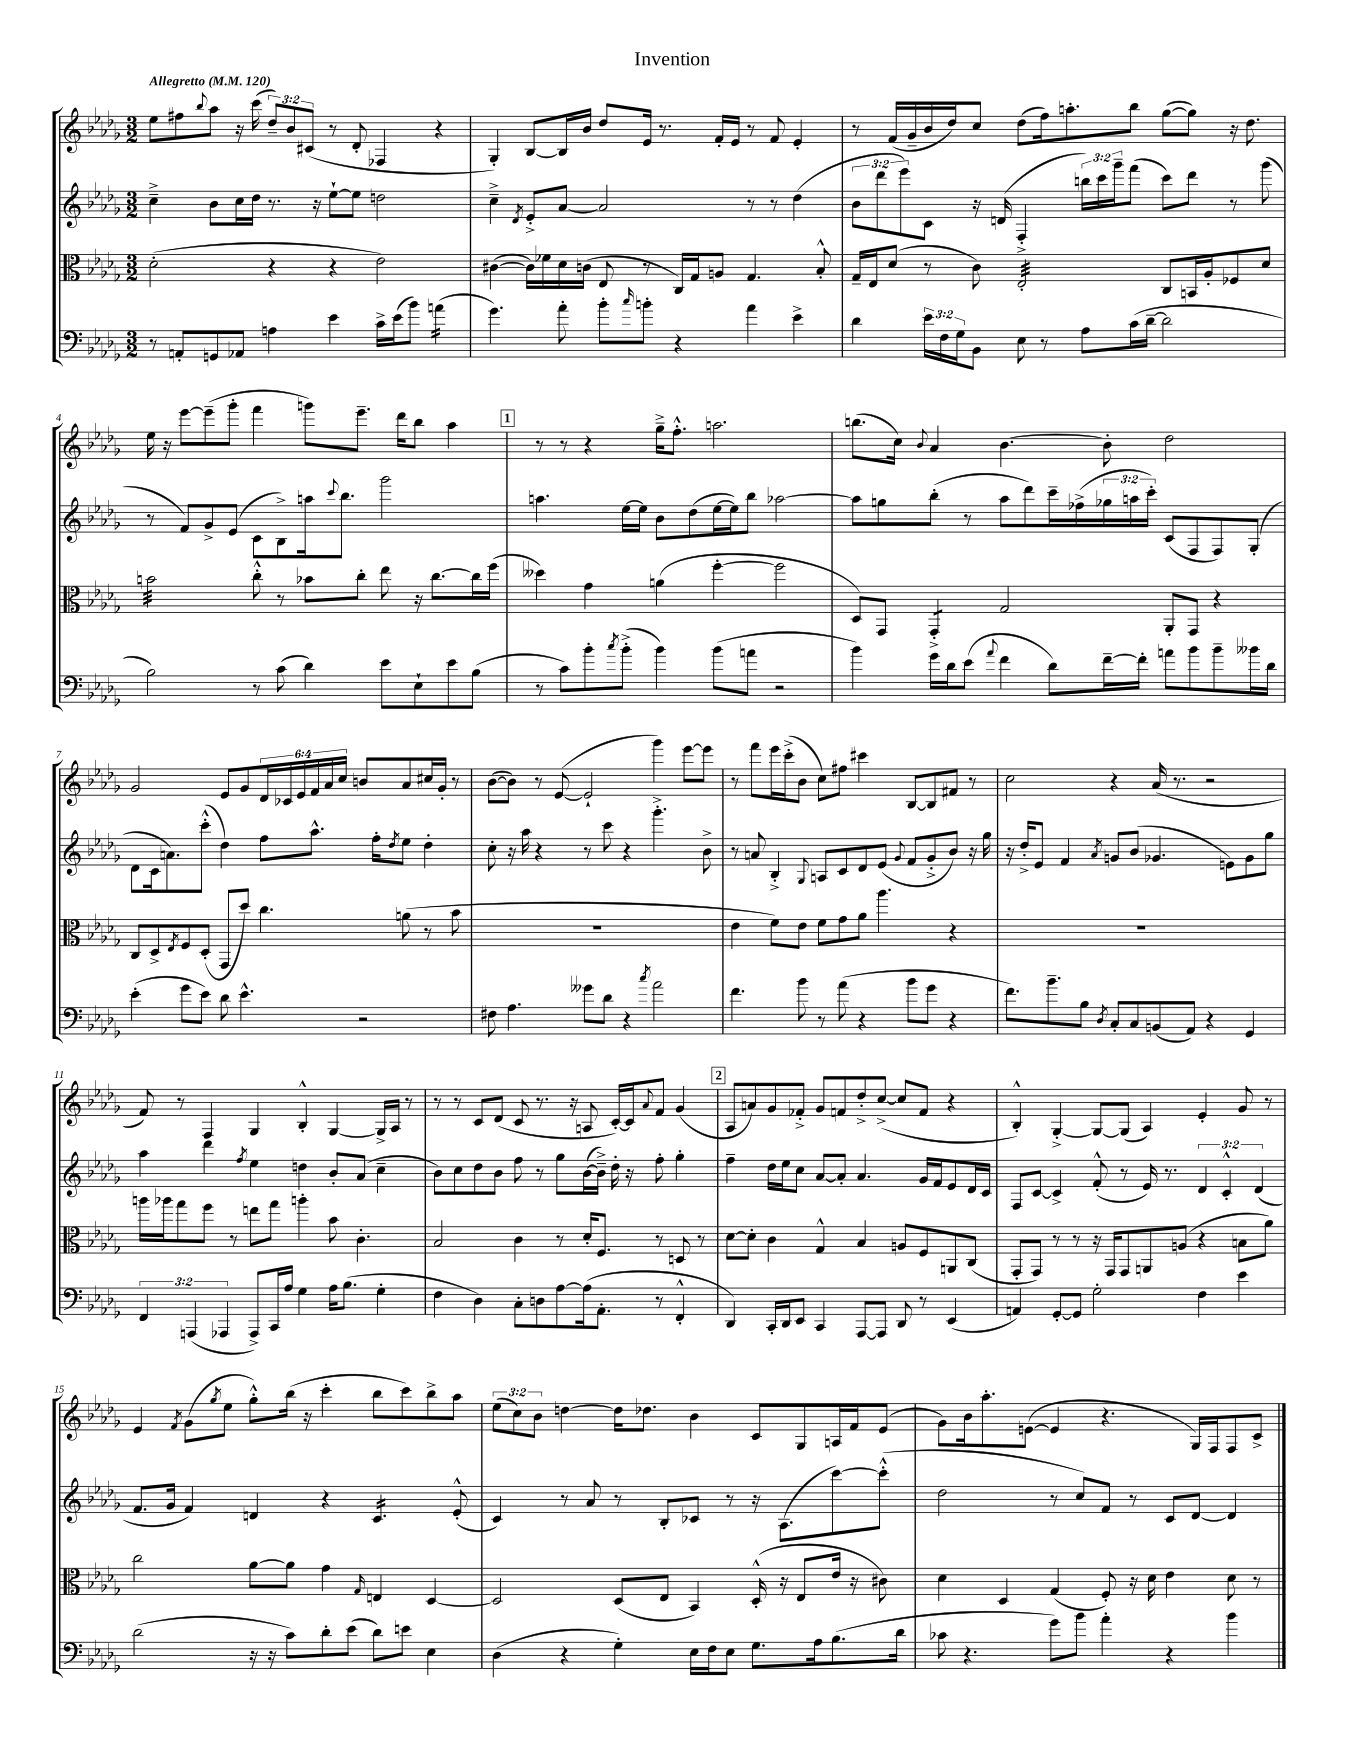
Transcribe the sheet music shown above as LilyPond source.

\header { title = "Invention" }
<<
\new StaffGroup <<
\new Staff = "s0" {
    \clef treble \key des \major \numericTimeSignature \time 3/2 \override Staff.TupletNumber.text = #tuplet-number::calc-fraction-text \tempo "Allegretto" 4 = 120
    ees''8 fis''8 \appoggiatura { bes''8 } aes''8 r16 c'''16( \tuplet 3/2 { des''8--) bes'8 cis'8( } r8 des'8-. fes4 r4 |
    ges4-.) bes8~ bes16 bes'16 des''8 ees'16 r8. f'16-. ees'16 r8 f'8 ees'4-. |
    r8 f'16( ges'16-- bes'16 des''16) c''8 des''8( f''16) a''8.-. bes''8 ges''8~( ges''8) r16 des''8. |
    ees''16 r16 ees'''8~ ees'''8--( ges'''8-. f'''4 g'''8) ees'''8.-- des'''16 bes''8 aes''4 |
    \mark \markup { \box "1" } r8 r8 r4 ges''16---> f''8.-.-^ a''2. |
    b''8.( c''16) \appoggiatura { bes'8 } aes'4 bes'4.~ bes'8-. des''2 |
    ges'2 ees'8 ges'8 \tuplet 6/4 { des'16 ces'16 ees'16 f'16 aes'16 c''16 } b'8 aes'8 cis''16 ges'16-. r8 |
    bes'8~( bes'8) r8 ees'8~( ees'2-! ges'''4) ees'''8~ ees'''8 |
    r8 f'''8 ees'''16 c'''16-.->( bes'8 c''8) fis''8 cis'''4 bes8~ bes8 fis'8 r8 |
    c''2 r4 aes'16( r8. r2 |
    f'8) r8 f4 ges4 bes4-.-^ ges4~ ges16-> aes16 r8 |
    r8 r8 c'8 des'8( c'8 r8. r16 a8 c'16~-.) c'16 \appoggiatura { aes'8 } f'8 ges'4( |
    \mark \markup { \box "2" } aes8 a'8) ges'8 fes'8-.-> ges'8 f'8 des''8-.-> c''8~->( c''8 f'8 r4 |
    bes4-.-^) ges4~-.-> ges8~ ges8( aes4) ees'4-. ges'8 r8 |
    ees'4 \acciaccatura { f'8 } ges'8( \acciaccatura { ges''8 } ees''8 ges''8-.-^) bes''16( r16 c'''4-. bes''8 c'''8) bes''8-> aes''8 |
    \tuplet 3/2 { ees''8( c''8) bes'8 } d''4~ d''16 des''8. bes'4 c'8 ges8 a16 f'16 ees'8( |
    ges'8) bes'16 aes''8.-. e'8~( e'4 r4. ges16) f16 f8 c'8-> \bar "|." |
}
\new Staff = "s1" {
    \clef treble \key des \major \numericTimeSignature \time 3/2 \override Staff.TupletNumber.text = #tuplet-number::calc-fraction-text
    c''4---> bes'8 c''16 des''16 r8. r16 ees''8~-! ees''8 d''2 |
    c''4---> \acciaccatura { des'8 } ees'8-.-> aes'8~ aes'2 r8 r8 des''4( |
    \tuplet 3/2 { bes'8 des'''8 ees'''8) } c'8 r16 d'16( f4-.-> \tuplet 3/2 { b''16) c'''16 ges'''16-- } f'''8( c'''8) des'''8 r8 ges'''8( |
    r8 f'8) ges'8-> ees'8( c'8 bes8->) a''16 \appoggiatura { c'''8 } bes''8. ges'''2 |
    \mark \markup { \box "1" } a''4. ees''16~ ees''16 bes'8 des''8( ees''16~ ees''16) bes''8 aes''2~ |
    aes''8 g''8 bes''8-.( r8 aes''8 des'''8) c'''16-- fes''16->( \tuplet 3/2 { ges''16 a''16 c'''16-.) } c'8( f8 f8) ges8-.( |
    des'8 c'16 a'8.) c'''8-.-^( des''4) f''8 aes''8.-^ f''16-. \acciaccatura { des''8 } ees''8 des''4-. |
    c''8-. r16 aes''16 r4 r8 c'''8 r4 ges'''4.-.-> bes'8-> |
    r8 a'8 bes4-.-> \appoggiatura { ges8 } a8 c'8 des'8 ees'8( \appoggiatura { ges'8 } f'8 ges'8-.-> bes'8) r16 ges''16 |
    r16 des''16-.-> ees'8 f'4 \acciaccatura { aes'8 } g'8 bes'8( ges'4. e'8) ges'8 ges''8 |
    aes''4 des'''4 \acciaccatura { f''8 } ees''4 d''4 bes'8-. aes'8( c''4-- |
    bes'8) c''8 des''8 bes'8 f''8 r8 ges''8 bes'16~( bes'16--->) des''16-. r16 f''8-. ges''4-. |
    \mark \markup { \box "2" } f''4-- des''16 ees''16 c''8 aes'8~ aes'8-. aes'4. ges'16 f'16 ees'8 des'16 c'16 |
    f8 c'8~ c'4-> f'8-.-^( r8 ees'16) r8. \tuplet 3/2 { des'4 c'4-.-^ des'4( } |
    f'8. ges'16 f'4) d'4 r4 c'4.:16 ees'8-.-^( |
    c'4) r8 aes'8 r8 bes8-. ces'8 r8 r16 aes8.( c'''8~) c'''8-.-^( |
    des''2 r8 c''8) f'8 r8 c'8 des'8~ des'4 \bar "|." |
}
\new Staff = "s2" {
    \clef alto \key des \major \numericTimeSignature \time 3/2
    des'2-.( r4 r4 ees'2) |
    cis'4~( cis'16) fes'16 des'16 c'16( ees8 r8 c16) ges16 a8 ges4. bes8-.-^ |
    ges16-- ees16 des'8( r8 c'8) ees2:32-. c8 b,16 aes16-. fes8 des'8 |
    b'2:32 c''8-.-^ r8 bes'8 c''8-. ees''8 r16 c''8.~ c''16 f''16( |
    \mark \markup { \box "1" } deses''4) ges'4 a'4( f''4~-. f''2 |
    des8) ges,8 ges,4:8-.-> ges2 aes,8-. ges,8 r4 |
    c8 des8-> \acciaccatura { ees8 } f8 des8-.( ges,8 des''8) c''4. a'8( r8 bes'8 |
    R1. |
    ees'4 f'8) ees'8 f'8 ges'8 aes'8 aes''4. r4 |
    R1. |
    a''16 aes''16 ges''8 f''8 r8 e''8 ges''8 a''4-. bes'8 c'4.-. |
    bes2 c'4 r8 des'16-. f8. r8 d8 r8 |
    \mark \markup { \box "2" } des'8~ des'8-. c'4 ges4-^ bes4 a8 f8 a,8 c8( |
    ges,8-. ges,8) r8 r8 r16 ges,16 ges,8 a,8 a8( r4 b8 aes'8) |
    c''2 aes'8~ aes'8 ges'4 \grace { ges16 } e4 des4~ |
    des2 des8( ees8 bes,4) des16-.-^( r16 ees8 ees'16 r16 cis'8) |
    des'4 des4 ges4( f8-.) r16 des'16 ees'4 des'8 r8 \bar "|." |
}
\new Staff = "s3" {
    \clef bass \key des \major \numericTimeSignature \time 3/2 \override Staff.TupletNumber.text = #tuplet-number::calc-fraction-text
    r8 a,8-. g,8 aes,8 a4 ees'4 c'16-> ees'16( bes'8) a'4:16( |
    ges'4.) aes'8-. bes'8-. \grace { c''16 } b'8-. r4 aes'4 ees'4-> |
    des'4 \tuplet 3/2 { ees'16 f16 ges16 } bes,8 ees8 r8 aes8 c'16( des'16~-- des'2 |
    bes2) r8 c'8( des'4) ees'8 ees8-! ees'8 bes8( |
    \mark \markup { \box "1" } r8 c'8) bes'8-. \acciaccatura { c''8 } bes'8-.->( bes'4) bes'8( a'8 r2 |
    bes'4) ges'16 des'16 ees'8( \appoggiatura { aes'8 } f'4 des'8) f'16~-- f'16-. a'8 bes'8 bes'8-- beses'16 des'16 |
    ees'4-.( ges'8 ees'8) des'8 ees'4.-^ r2 |
    fis8 aes4. geses'8 des'8 r4 \acciaccatura { c''8 } aes'2 |
    f'4. bes'8 r8 aes'8( r4 bes'8 ges'8 r4 |
    f'8.) bes'8.-- bes8 \acciaccatura { des8 } c8-. c8 b,8( aes,8) r4 ges,4 |
    \tuplet 3/2 { f,4 a,,4( aes,,4 } aes,,8->) c,16 aes16 ges4 aes16 bes8.( ges4-. |
    f4 des4) c8-. d8 aes8~ aes16( aes,8.-. r8 f,4-.-^ |
    \mark \markup { \box "2" } des,4) c,16-. des,16 ees,8 c,4 aes,,8~ aes,,8 des,8 r8 ees,4( |
    a,4) ges,8~-. ges,8 ges2-. f4 ees'4 |
    des'2( r16 r16 c'8) des'8-. ees'8( des'8) e'8 ees4 |
    des4( r4 ges4-.) ees16 f16 ees8 ges8. aes16 bes8.( des'16 |
    ces'8 r4. ges'8) bes'8 aes'4-. r4 bes'4 \bar "|." |
}
>>
>>
